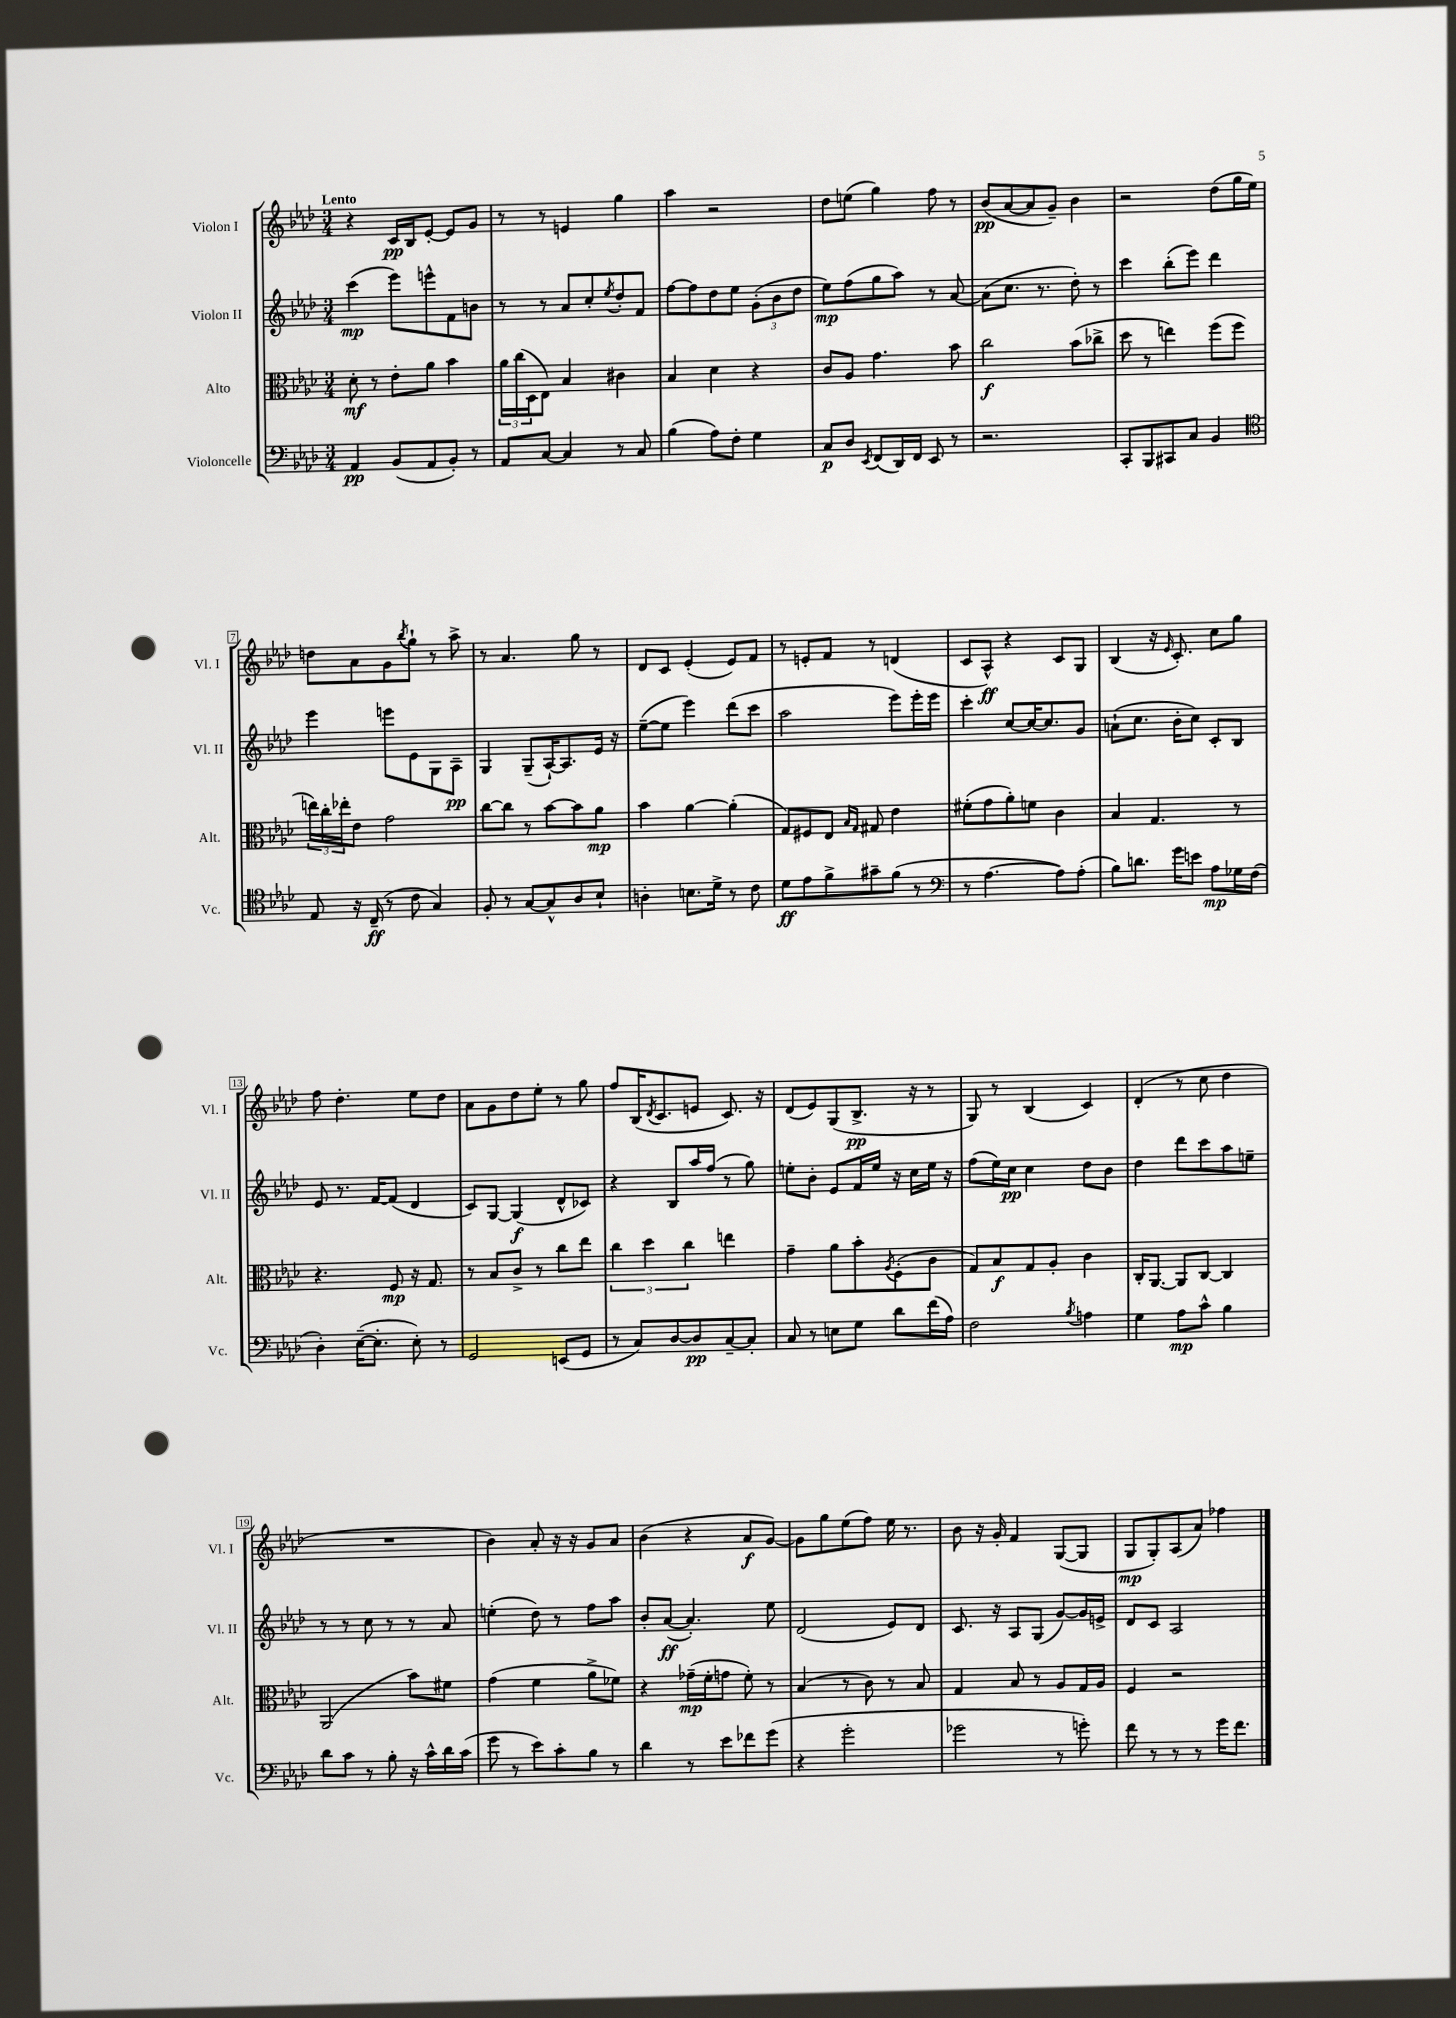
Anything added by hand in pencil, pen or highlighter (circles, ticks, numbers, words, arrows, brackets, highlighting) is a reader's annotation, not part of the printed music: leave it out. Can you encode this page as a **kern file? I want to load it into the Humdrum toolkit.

**kern	**dynam	**kern	**dynam	**kern	**dynam	**kern	**dynam
*part4	*part4	*part3	*part3	*part2	*part2	*part1	*part1
*staff4	*staff4	*staff3	*staff3	*staff2	*staff2	*staff1	*staff1
*I"Violoncelle	*	*I"Alto	*	*I"Violon II	*	*I"Violon I	*
*I'Vc.	*	*I'Alt.	*	*I'Vl. II	*	*I'Vl. I	*
*clefF4	*	*clefC3	*	*clefG2	*	*clefG2	*
*k[b-e-a-d-]	*	*k[b-e-a-d-]	*	*k[b-e-a-d-]	*	*k[b-e-a-d-]	*
*M3/4	*	*M3/4	*	*M3/4	*	*M3/4	*
=1	=1	=1	=1	=1	=1	=1	=1
!	!	!	!	!	!	!LO:TX:a:B:t=Lento	!
4AA-/	pp	8d-'\	mf	(4ccc\	mp	4r	.
.	.	8r	.	.	.	.	.
(8BB-/L	.	8e-'\L	.	8eee-\L)	.	16c/LL	pp
.	.	.	.	.	.	16B-/J	.
8AA-/	.	8a-\J	.	8eeen^^\	.	[8e-'/J	.
8BB-'/J)	.	4b-\	.	8f\	.	8e-/L]	.
8r	.	.	.	8bn\J	.	8g/J	.
=2	=2	=2	=2	=2	=2	=2	=2
8AA-/L	.	24a-\LL	.	8r	.	8r	.
.	.	(24cc\	.	.	.	.	.
.	.	24D-\J	.	.	.	.	.
[8C/J	.	8E-\J)	.	8r	.	8r	.
4C/]	.	4B-/	.	8a-/L	.	4en/	.
.	.	.	.	8cc'/	.	.	.
.	.	.	.	8qee-/	.	.	.
8r	.	4c#X\	.	8dd-'/	.	4gg\	.
8C/	.	.	.	8f/J	.	.	.
=3	=3	=3	=3	=3	=3	=3	=3
(4B-\	.	4B-/	.	[8ff\L	.	4aa-\	.
.	.	.	.	8ff\]	.	.	.
8A-\L)	.	4d-\	.	8dd-\	.	2r	.
8F'\J	.	.	.	8ee-\J	.	.	.
4G\	.	4r	.	(12g'\L	.	.	.
.	.	.	.	12b-\	.	.	.
.	.	.	.	12dd-\J	.	.	.
=4	=4	=4	=4	=4	=4	=4	=4
8C/L	p	8c/L	.	8ee-\L)	mp	8dd-\L	.
8D-/J	.	8A-/J	.	(8ff\	.	(8een\J	.
8qEE-/	.	.	.	.	.	.	.
(8FF/L	.	4.g\	.	8gg\	.	4gg\)	.
16DD-/L)	.	.	.	8aa-\J)	.	.	.
16FF/JJ	.	.	.	.	.	.	.
8EE-/	.	.	.	8r	.	8ff\	.
8r	.	8b-\	.	[8a-/	.	8r	.
=5	=5	=5	=5	=5	=5	=5	=5
2.r	.	2cc\	f	(8a-\L]	.	(8b-/L	pp
.	.	.	.	8.cc\J	.	[8a-/	.
.	.	.	.	.	.	8a-/]	.
.	.	.	.	8.r	.	.	.
.	.	.	.	.	.	8g~/J)	.
.	.	(8b-\L	.	8dd-'\)	.	4b-\	.
.	.	8cc-X^\J	.	8r	.	.	.
=6	=6	=6	=6	=6	=6	=6	=6
8CC'/L	.	8dd-\	.	4ccc\	.	2r	.
8BBB-/	.	8r	.	.	.	.	.
8CC#X/	.	4een\)	.	(8bb-'\L	.	.	.
8C/J	.	.	.	8eee-\J)	.	.	.
4BB-/	.	(8ff\L	.	4ddd-\	.	(8dd-\L	.
.	.	8ff\J	.	.	.	16gg\L	.
.	.	.	.	.	.	16ee-\JJ)	.
!!LO:LB:g=z
=7	=7	=7	=7	=7	=7	=7	=7
*clefC4	*	*	*	*	*	*	*
8E-/	.	24een\LL)	.	4eee-\	.	8ddn\L	.
.	.	24cc'\	.	.	.	.	.
.	.	24ee-X'\J	.	.	.	.	.
16r	.	8e-\J	.	.	.	8a-\	.
(16C~/	ff	.	.	.	.	.	.
8r	.	2g\	.	8eeen\L	.	8g\	.
.	.	.	.	.	.	8qbb-/	.
8c\	.	.	.	8e-\	.	8gg`\J	.
4G/)	.	.	.	8G\	.	8r	.
.	.	.	.	8A-~\J	pp	8aa-^\	.
=8	=8	=8	=8	=8	=8	=8	=8
8F'/	.	[8cc\L	.	4G/	.	8r	.
8r	.	8cc\J]	.	.	.	4.a-/	.
[8G/L	.	8r	.	(8G~/L	.	.	.
8G^^/]	.	[8b-\L	.	[16A-`/K)	.	.	.
.	.	.	.	8.A-/]	.	.	.
8A-/	.	8b-\]	.	.	.	8gg\	.
8B-`/J	.	8a-\J	mp	16e-/Jk	.	8r	.
.	.	.	.	16r	.	.	.
=9	=9	=9	=9	=9	=9	=9	=9
4An'\	.	4b-\	.	([8ee-~\L	.	8d-/L	.
.	.	.	.	8ee-\J]	.	8c/J	.
8.Bn\L	.	[4a-\	.	4eee-\)	.	(4e-'/	.
16d-^\Jk	.	.	.	.	.	.	.
8r	.	(4a-'\]	.	(8ddd-\L	.	8e-/L)	.
8c\	.	.	.	8ccc\J	.	8f/J	.
=10	=10	=10	=10	=10	=10	=10	=10
8d-\L	ff	8G/L)	.	2aa-\	.	8r	.
8e-\	.	8F#X/	.	.	.	8en'/L	.
8f^\	.	8E-/J	.	.	.	8f/J	.
.	.	16qqB-/LL	.	.	.	.	.
.	.	16qqG/JJ	.	.	.	.	.
8g#X~\	.	8G#X/	.	.	.	8r	.
(8f\J	.	4e-\	.	8eee-\L)	.	(4dn/	.
8r	.	.	.	16eee-'\L	.	.	.
.	.	.	.	16eee-\JJ	.	.	.
=11	=11	=11	=11	=11	=11	=11	=11
*clefF4	*	*	*	*	*	*	*
8r	.	(8f#X'\L	.	4ccc'\	.	8c/L	.
[4.A-\	.	8g\	.	.	.	8A-^^/J)	ff
.	.	8a-'\)	.	[8cc/L	.	4r	.
.	.	8fn\J	.	16cc/K_	.	.	.
.	.	.	.	8.cc/]	.	.	.
8A-\L])	.	4c\	.	.	.	8c/L	.
(8A-'\J	.	.	.	8g/J	.	8G/J	.
=12	=12	=12	=12	=12	=12	=12	=12
8B-\L)	.	4B-/	.	(8an`\L	.	(4B-/	.
8.dn\J	.	.	.	8.cc\J	.	.	.
.	.	4.G/	.	.	.	16r	.
.	.	.	.	.	.	16qqe-/	.
16g\KL	.	.	.	16b-'\KL	.	8.c'/)	.
8en\J	.	.	.	8cc\J)	.	.	.
8A-\L	mp	.	.	8c'/L	.	8cc\L	.
16G-X\L	.	8r	.	8B-/J	.	8gg\J	.
(16F\JJ	.	.	.	.	.	.	.
!!LO:LB:g=z
=13	=13	=13	=13	=13	=13	=13	=13
4D-'\)	.	4.r	.	8e-/	.	8ff\	.
.	.	.	.	8.r	.	4.dd-'\	.
([16E-~\KL	.	.	.	.	.	.	.
8.E-'\J]	.	.	.	[16f/KL	.	.	.
.	.	8F/	mp	(8f/J]	.	.	.
8E-'\)	.	16r	.	4d-/	.	8ee-\L	.
.	.	8.G/	.	.	.	.	.
8r	.	.	.	.	.	8dd-\J	.
=14	=14	=14	=14	=14	=14	=14	=14
2GG/	.	8r	.	8c/L)	.	8a-\L	.
.	.	8B-/L	.	[8G/J	.	8g\	.
.	.	8c^/J	.	(4G/]	f	8dd-\	.
.	.	8r	.	.	.	8ee-'\J	.
(8EEn/L	.	8cc\L	.	8d-^^/L	.	8r	.
8GG/J	.	8ee-\J	.	8c-X/J)	.	8gg\	.
=15	=15	=15	=15	=15	=15	=15	=15
8r	.	6cc\	.	4r	.	8ff/L	.
8C/L)	.	.	.	.	.	(16B-/K	.
.	.	6dd-\	.	.	.	.	.
.	.	.	.	.	.	8qd-/	.
.	.	.	.	.	.	8.c/	.
[8D-/	.	.	.	8B-/L	.	.	.
.	.	6cc\	.	.	.	.	.
8D-/]	pp	.	.	16aa-/L	.	8en/J	.
.	.	.	.	(16ff/JJ	.	.	.
[8C~/	.	4een\	.	8r	.	8.c/)	.
8C'/J]	.	.	.	8gg\)	.	.	.
.	.	.	.	.	.	16r	.
=16	=16	=16	=16	=16	=16	=16	=16
8C/	.	4g~\	.	8een'\L	.	(8d-/L	.
8r	.	.	.	8b-'\J	.	8e-/)	.
8En\L	.	8a-\L	.	8e-/L	.	(8G/	.
8G\J	.	8b-'\	.	16f/L	.	8.B-^/J	pp
.	.	.	.	16ee/JJ	.	.	.
.	.	8qA-/	.	.	.	.	.
8d-\L	.	(8F'\	.	16r	.	.	.
.	.	.	.	16cc\LL	.	16r	.
(16f\L	.	8c\J	.	16ee\JJ	.	8r	.
16A-\JJ)	.	.	.	16r	.	.	.
=17	=17	=17	=17	=17	=17	=17	=17
2F\	.	8G/L)	.	(8ff\L	.	8G/)	.
.	.	8B-/	f	16ee-\L)	.	8r	.
.	.	.	.	16cc\JJ	pp	.	.
.	.	8G/	.	4cc\	.	(4B-/	.
.	.	8A-'/J	.	.	.	.	.
8qB-/	.	.	.	.	.	.	.
4An\	.	4c\	.	8dd-\L	.	4c/)	.
.	.	.	.	8b-\J	.	.	.
=18	=18	=18	=18	=18	=18	=18	=18
4G\	.	16C'/KL	.	4dd-\	.	(4d-'/	.
.	.	[8.AA-/J	.	.	.	.	.
8A-\L	mp	8AA-/L]	.	8ddd-\L	.	8r	.
8c^^\J	.	[8C/J	.	8ccc\	.	8cc\	.
4B-\	.	4C/]	.	8aa-\	.	4dd-\	.
.	.	.	.	8een~\J	.	.	.
!!LO:LB:g=z
=19	=19	=19	=19	=19	=19	=19	=19
8d-\L	.	(2AA-/	.	8r	.	2.r	.
8c\J	.	.	.	8r	.	.	.
8r	.	.	.	8cc\	.	.	.
8B-'\	.	.	.	8r	.	.	.
16r	.	8b-\L)	.	8r	.	.	.
16c^^\LL	.	.	.	.	.	.	.
16d-\	.	8f#X\J	.	8a-/	.	.	.
(16c\JJ	.	.	.	.	.	.	.
=20	=20	=20	=20	=20	=20	=20	=20
8g\	.	(4g\	.	(4een'\	.	4b-\)	.
8r	.	.	.	.	.	.	.
8e-\L)	.	4f\	.	8dd-\)	.	8a-'/	.
8c'\	.	.	.	8r	.	16r	.
.	.	.	.	.	.	16r	.
8B-\J	.	8a-^\L	.	8ff\L	.	8g/L	.
8r	.	8f-X\J)	.	8aa-\J	.	8a-/J	.
=21	=21	=21	=21	=21	=21	=21	=21
4d-\	.	4r	.	8b-'/L	.	(4b-\	.
.	.	.	.	([8a-/J	ff	.	.
8r	.	(16g-X~\LL	mp	4.a-'/])	.	4r	.
.	.	16f'\J	.	.	.	.	.
8e-\L	.	8gn\J	.	.	.	.	.
8f-X\	.	8f'\)	.	.	.	8a-/L	f
(8g\J	.	8r	.	8ee-\	.	[8g/J)	.
=22	=22	=22	=22	=22	=22	=22	=22
4r	.	(4B-/	.	(2d-/	.	8g\L]	.
.	.	.	.	.	.	8gg\	.
2g'\	.	8r	.	.	.	(8ee-\	.
.	.	8c\)	.	.	.	8ff\J)	.
.	.	8r	.	8e-/L)	.	16ee-\	.
.	.	.	.	.	.	8.r	.
.	.	8B-/	.	8d-/J	.	.	.
=23	=23	=23	=23	=23	=23	=23	=23
2g-X\	.	4G/	.	8.c/	.	8b-\	.
.	.	.	.	.	.	16r	.
.	.	.	.	16r	.	16g'/	.
.	.	8B-/	.	8A-/L	.	4f/	.
.	.	8r	.	(8G/J	.	.	.
8r	.	8A-/L	.	[8g/L)	.	([8G/L	.
8gn'\)	.	16G/L	.	16g/L]	.	8G/J]	.
.	.	16A-/JJ	.	16en^/JJ	.	.	.
=24	=24	=24	=24	=24	=24	=24	=24
8f\	.	4F/	.	8d-/L	.	8G/L	mp
8r	.	.	.	8c/J	.	8G'/)	.
8r	.	2r	.	2A-/	.	(8A-/	.
8r	.	.	.	.	.	8a-/J)	.
16g\KL	.	.	.	.	.	4ff-X\	.
8.f\J	.	.	.	.	.	.	.
==	==	==	==	==	==	==	==
*-	*-	*-	*-	*-	*-	*-	*-
